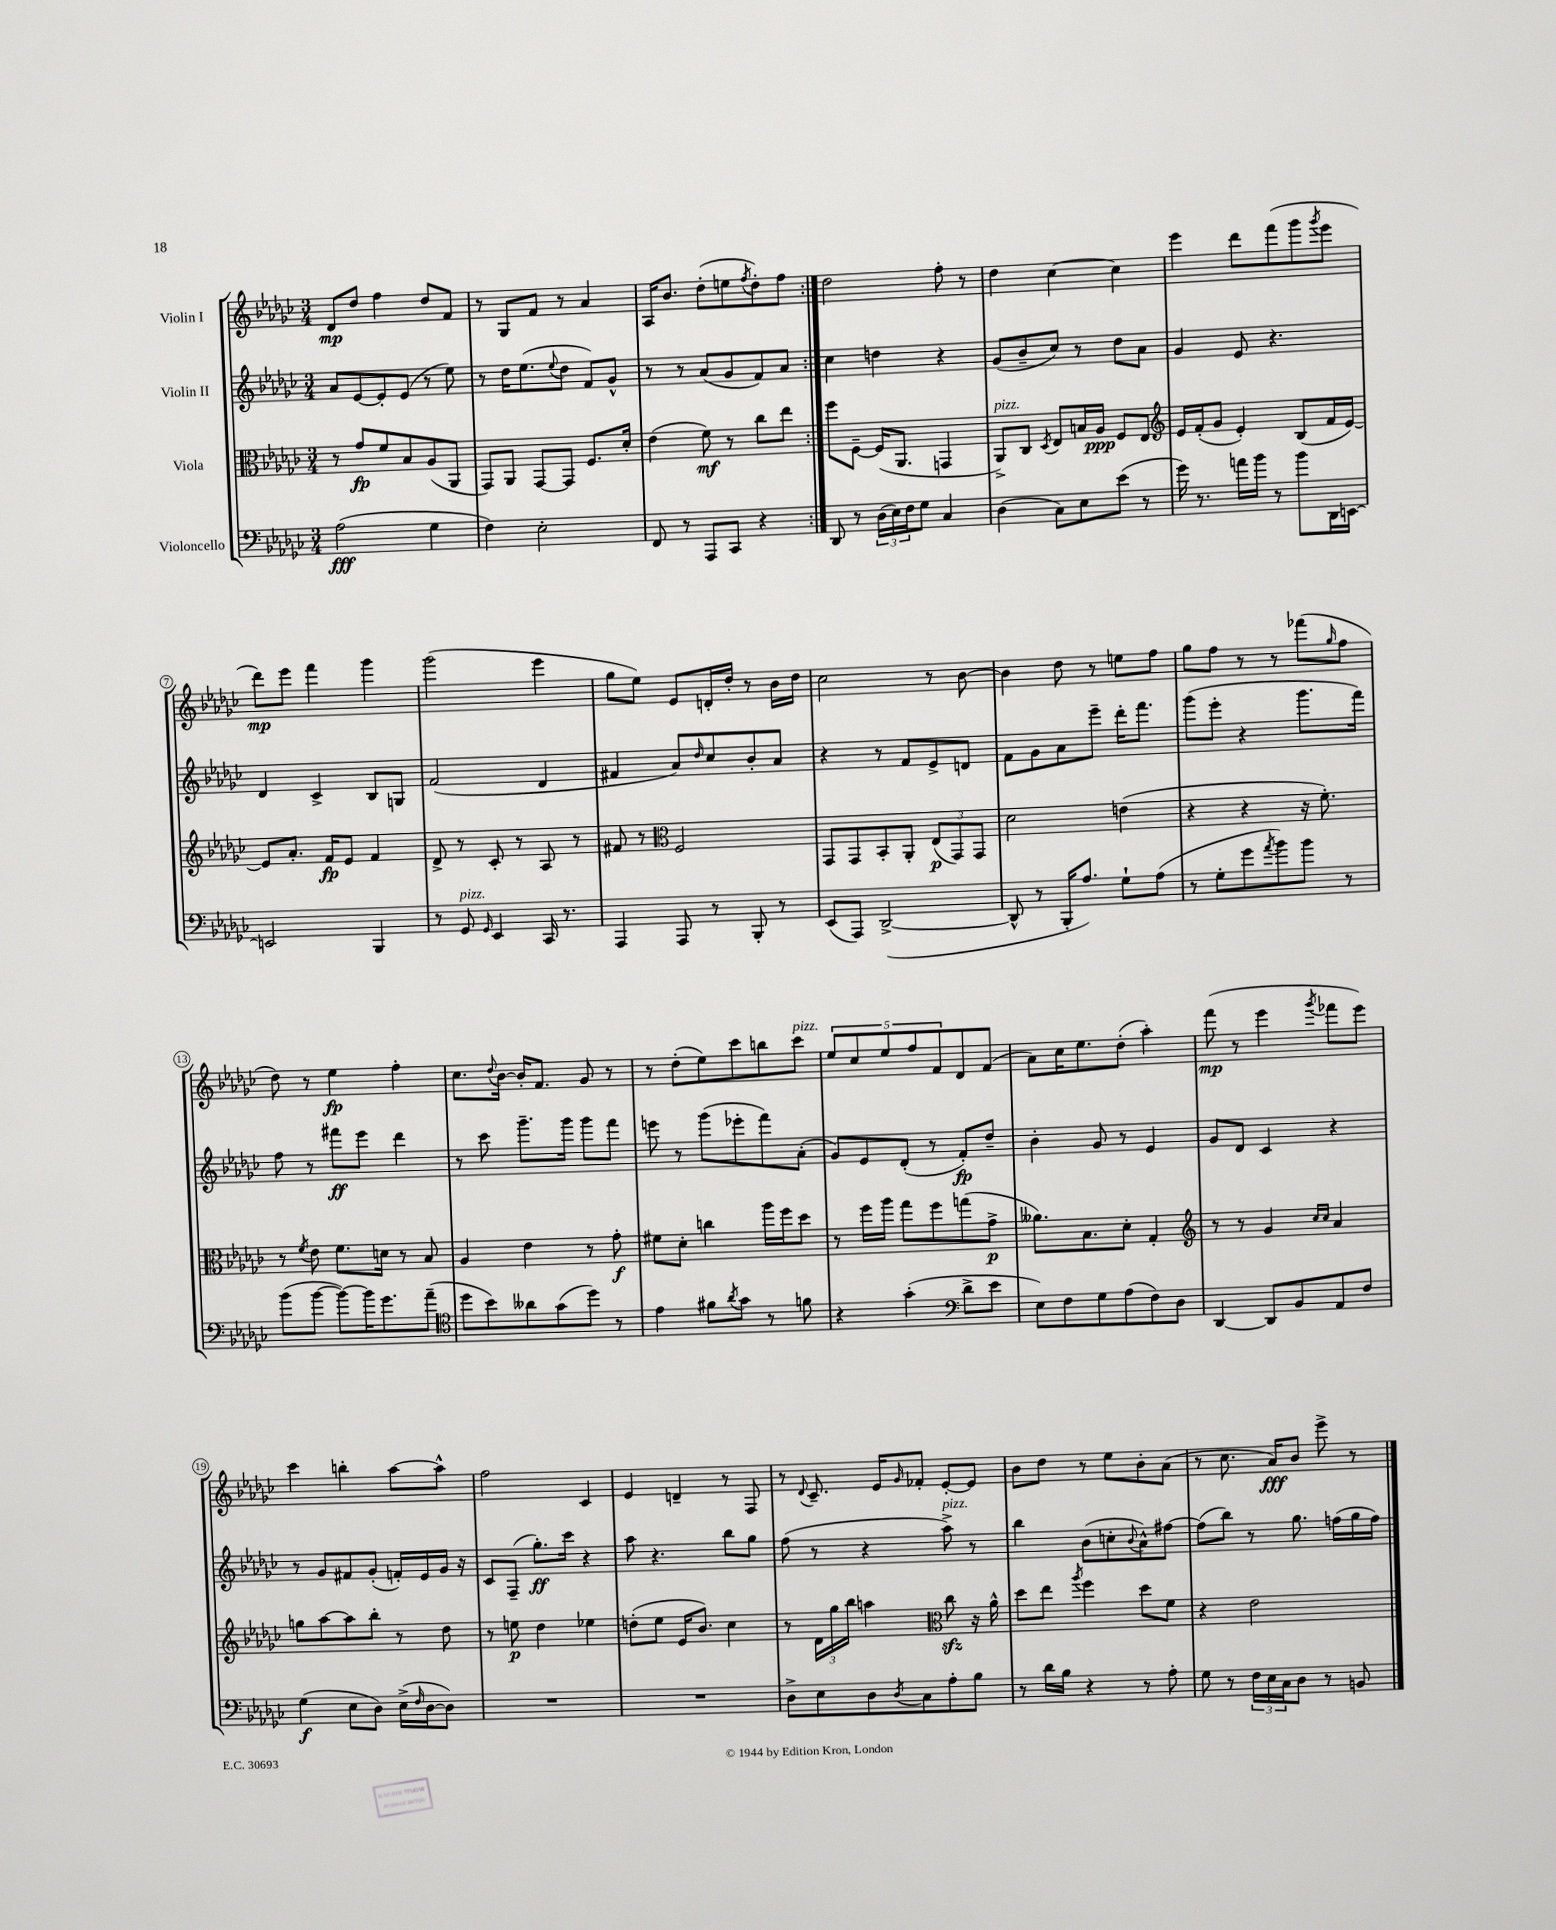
<<
\new StaffGroup <<
\new Staff = "s0" \with { instrumentName = "Violin I" } {
    \clef treble \key ges \major \numericTimeSignature \time 3/4
    \repeat volta 2 { des'8\mp des''8 f''4 des''8 f'8 |
    r8 ges8 f'8 r8 aes'4 |
    aes16 bes'8. des''8-.( e''8 \acciaccatura { f''8 } des''8-.) f''8 | }
    des''2 f''8-. r8 |
    des''4 ces''4~ ces''4 |
    ees'''4 des'''8 f'''8( ges'''8 \acciaccatura { ges'''8 } ees'''8 |
    des'''8\mp) ees'''8 f'''4 ges'''4 |
    ges'''2( ees'''4 |
    ges''8 ees''8) ees'8 d'16-. des''16-. r8 bes'16 des''16 |
    ces''2 r8 bes'8~ |
    bes'4 des''8 r8 e''8 f''8 |
    ges''8 f''8 r8 r8 fes'''8( \grace { ges''16 } f''8 |
    des''8) r8 ees''4\fp f''4-. |
    ces''8. \appoggiatura { des''8 } bes'16~ bes'16-. f'8. ges'8 r8 |
    r8 des''8-.( ees''8) ces'''8 b''8 ces'''8^\markup { \italic "pizz." } |
    \tuplet 5/4 { ees''8 ces''8 ees''8 f''8 f'8 } des'8 f'8( |
    aes'8) ces''16 ees''8. des''8-.( aes''4-.) |
    f'''8\mp( r8 ees'''4 \acciaccatura { ges'''8 } fes'''8 ees'''8) |
    ces'''4 b''4-. aes''8~ aes''8-^ |
    f''2 ces'4 |
    ees'4 d'4-- r8 f8 |
    r8 \appoggiatura { des'8 } ces'8.-- ees'16 \grace { ges'16 } fes'8-. ees'8~-. ees'8 |
    bes'8 des''8 r8 ees''8 bes'8-. aes'8( |
    r8 ces''8. aes'16\fff) bes'8 ees'''8-> r8 \bar "|." |
}
\new Staff = "s1" \with { instrumentName = "Violin II" } {
    \clef treble \key ges \major \numericTimeSignature \time 3/4
    \repeat volta 2 { aes'8 ees'8~ ees'8-. ees'8( r8 ees''8) |
    r8 des''16 ees''8.( \appoggiatura { ees''8 } des''8 f'8) ges'8-^ |
    r8 r8 aes'8( ges'8 f'8) aes'8 | }
    ces''4 d''4 r4 |
    ges'8( bes'8-- ces''8) r8 des''8 aes'8 |
    ges'4 ees'8 r4. |
    des'4 ces'4-> bes8 g8 |
    f'2( des'4 |
    fis'4 aes'8) \grace { des''16 } ces''8 bes'8-. aes'8 |
    r4 r8 f'8 ees'8-> d'8 |
    f'8 ges'8 aes'8 ees'''8-- des'''16-. f'''8. |
    ges'''8( ees'''8-. r4 ges'''8. f'''16) |
    f''8 r8 fis'''8\ff ees'''8 des'''4 |
    r8 ces'''8 ges'''8.-- ges'''16 ges'''8 f'''8 |
    e'''8 r8 ges'''8( ees'''8-. f'''8) aes'8-.( |
    ges'8) ees'8 des'8-.( r8 f'8-.\fp) des''8-- |
    bes'4-. ges'8 r8 ees'4 |
    ges'8 des'8 ces'4 r4 |
    r8 ges'8 fis'8 ges'8-.( f'16-.) ees'16 ges'16 r16 |
    ces'8 f8--( ges''8.-.\ff) ces'''16 r4 |
    aes''8 r4. bes''8 ges''8 |
    f''8( r8 r4 aes''8->^\markup { \italic "pizz." }) r8 |
    bes''4 bes'8( c''8-. \appoggiatura { bes'8 } aes'8-^) fis''8~ |
    fis''8( bes''8) r8 ges''8. f''16( ges''16 f''16) \bar "|." |
}
\new Staff = "s2" \with { instrumentName = "Viola" } {
    \clef alto \key ges \major \numericTimeSignature \time 3/4
    \repeat volta 2 { r8 ges'8\fp f'8 bes8 aes8( aes,8 |
    ges,8) aes,8 ges,8~ ges,8 f8. des'16-. |
    ees'4( f'8\mf) r8 ces''8 ees''8 | }
    f''8 f8~-- f16( aes,8. g,4 |
    aes,8->^\markup { \italic "pizz." }) ces8 \acciaccatura { des8 } ees8 b16 aes16\ppp f8 ees8 |
    \clef treble ees'16 f'16-.( ges'8 ees'4-.) bes8( f'16 ees'16~) |
    ees'8 aes'8.-. f'16\fp ees'8 f'4 |
    des'8-> r8 ces'8-. r8 aes8 r8 |
    fis'8 r8 \clef alto f2 |
    ges,8 ges,8 bes,8-. aes,8-. \tuplet 3/2 { ees8\p( ges,8) ges,8 } |
    des'2 e'4( |
    r4 r4 r16 f'8.-.) |
    r8 \acciaccatura { f'8 } ees'8 f'8. d'16 r8 bes8 |
    aes4 ees'4 r8 ges'8-.\f |
    fis'8 des'8-. c''4 aes''16 f''16 des''8 |
    r8 f''16 aes''16 ges''8 f''8 g''8( ges'8->\p |
    aeses'8.) bes8. des'8-. ges4-. |
    \clef treble r8 r8 ges'4 \grace { ces''16 ces''16 } aes'4 |
    g''8 aes''8~ aes''8 bes''8-. r8 des''8 |
    r8 e''8\p des''4 ees''4 |
    d''8-.( ees''8 ees'16 bes'8.) ces''4 |
    r8 \tuplet 3/2 { des'16 ges''16 bes''16 } a''4 \clef alto ces''8\sfz r16 aes'16-^ |
    des''8 ees''8 \acciaccatura { aes''8 } f''4 des''8 f'8 |
    r4 ees'2 \bar "|." |
}
\new Staff = "s3" \with { instrumentName = "Violoncello" } {
    \clef bass \key ges \major \numericTimeSignature \time 3/4
    \repeat volta 2 { aes2\fff( ges4 |
    f4) ees2-. |
    f,8 r8 aes,,8 ces,8 r4 | }
    des,8 r8 \tuplet 3/2 { des16( ees16) f16 } ges8 ces4 |
    des4( ces8) ees8 ees'8( r8 |
    ges'16) r8. a'16 bes'16 r8 bes'8 des,16 e,16~ |
    e,2 bes,,4 |
    r8 ges,8^\markup { \italic "pizz." } \grace { ges,16 } ees,4 ces,16 r8. |
    aes,,4 aes,,8 r8 bes,,8-. r8 |
    ees,8( aes,,8) des,2~->( |
    des,8-^ r8 bes,,16-. aes8.) ges8-! aes8( |
    r8 ges8-. ges'8 \acciaccatura { aes'8 } bes'8) bes'8 r8 |
    bes'8( bes'8~ bes'8~) bes'16 ges'8. aes'8--( |
    \clef tenor des''8 bes'8) aeses'8 ges'8( des''8) r8 |
    ees'4 fis'8 \acciaccatura { aes'8 } ges'8 r8 f'8 |
    r4 ges'4-.( \clef bass des'8-> ees'8 |
    ees8) f8 ges8 aes8( f8) des8 |
    des,4~ des,8 bes,8 aes,8 f8 |
    ges4\f( ees8 des8) ees16->( \grace { f16 } des16~ des8) |
    R2. |
    R2. |
    des8-> ees8 des8 \acciaccatura { des8 } ces8 aes8-. bes8 |
    r8 des'16 bes16 r4 r8 aes8-. |
    ges8 r8 \tuplet 3/2 { f16 ees16 ces16 } des8 r8 b,8 \bar "|." |
}
>>
>>
\layout { \context { \Score \override BarNumber.stencil = #(make-stencil-circler 0.1 0.3 ly:text-interface::print) } }
